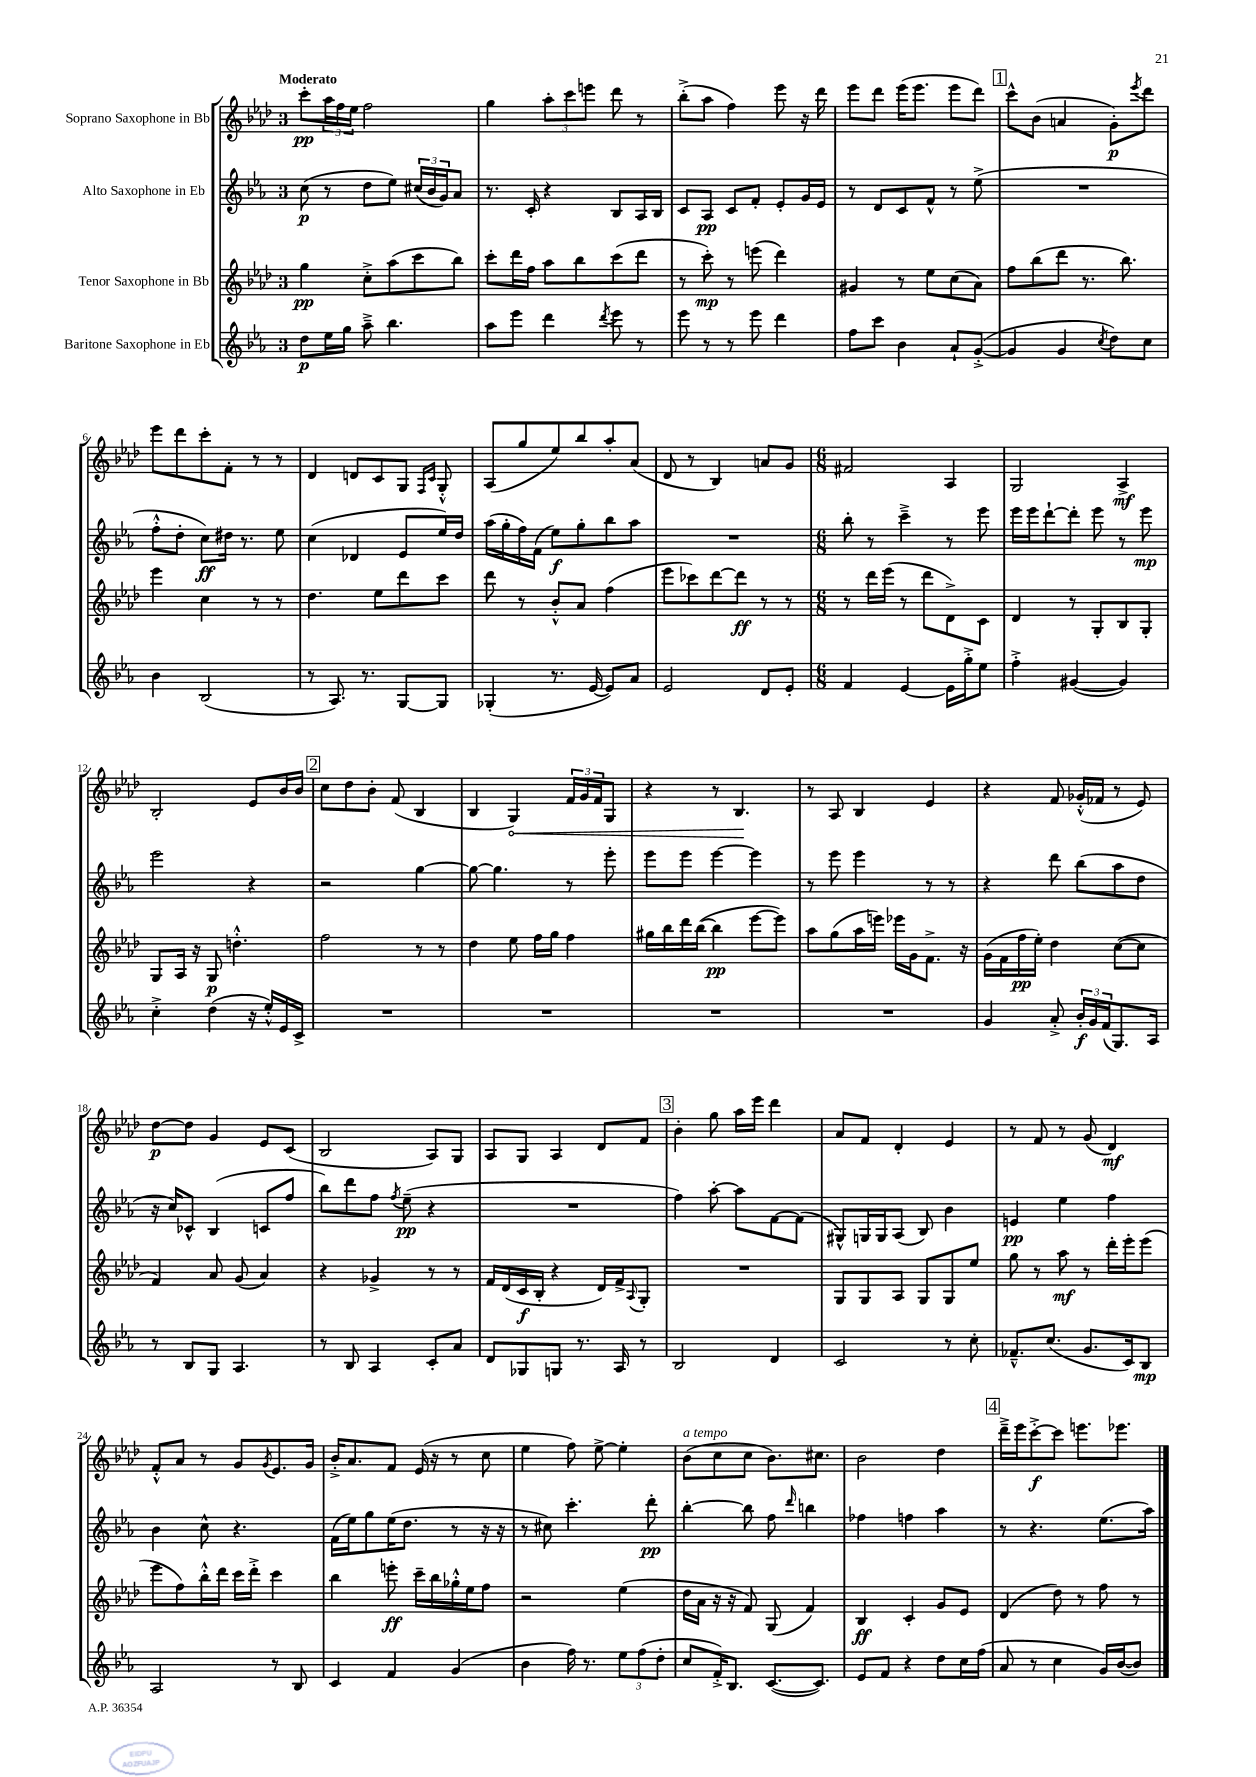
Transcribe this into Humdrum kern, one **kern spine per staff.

**kern	**kern	**kern	**kern
*staff4	*staff3	*staff2	*staff1
*clefG2	*clefG2	*clefG2	*clefG2
*k[b-e-a-]	*k[b-e-a-d-]	*k[b-e-a-]	*k[b-e-a-d-]
*M3/4	*M3/4	*M3/4	*M3/4
8dd	4gg	(8cc	8ccc'
16ee-	.	8r	24aa-
.	.	.	24ff
16gg	.	.	.
.	.	.	24ee-
8aa-~^	8cc'^	8dd	2ff
4.bb-	(8aa-	8ee-)	.
.	8ccc	(24cc#	.
.	.	24b-	.
.	.	24g)	.
.	8bb-)	8a-	.
=	=	=	=
8aa-	8ccc'	8.r	4gg
8eee-	16ddd-	.	.
.	16ff	16c'	.
4ddd	8aa-	4r	12aa-'
.	.	.	12ccc
.	8bb-	.	.
.	.	.	12eee
8qddd	.	.	.
8eee-	(8ccc	8B-	8ddd-
8r	8ddd-	16A-	8r
.	.	16B-	.
=	=	=	=
8eee-	8r	8c	(8bb-'^
8r	8ccc')	8A-	8aa-
8r	8r	8c	4ff)
8eee-	(8eee	8f'	.
4ddd	4ddd-)	8e-'	8eee-
.	.	16g	16r
.	.	16e-	16ddd-
=	=	=	=
8ff	4g#	8r	8eee-
8ccc	.	8d	8ddd-
4b-	8r	8c	(16eee-
.	.	.	8.eee-
.	8ee-	8f^^	.
8a-`	(8cc	8r	8eee-
([8g'^	8a-)	(8ee-^	8ddd-)
=	=	=	=
4g]	8ff	2.r	8ccc^^
.	(8bb-	.	(8b-
4g	8ddd-	.	4a
.	8.r	.	.
8qcc	.	.	.
8dd)	.	.	8g')
.	8.bb-)	.	.
.	.	.	8qeee-
8cc	.	.	8ddd-
=	=	=	=
4b-	4eee-	8ff'^^	8eee-
.	.	8dd'	8ddd-
(2B-	4cc	8cc)	8ccc'
.	.	16dd#	8f'
.	.	8.r	.
.	8r	.	8r
.	8r	8ee-	8r
=	=	=	=
8r	4.dd-	(4cc	4d-
8.A-)	.	.	.
.	.	4d-	8d
8.r	.	.	.
.	8ee-	.	8c
[8G	8ddd-	8e-	8G
.	.	.	16qqF
.	.	.	16qqc
8G]	8ccc	16ee-)	8G'^^
.	.	16dd	.
=	=	=	=
(4G-'	8ddd-	(16aa-	(8A-
.	.	16gg'	.
.	8r	16ff)	8gg
.	.	(16f	.
8.r	8b-'^^	8ee-)	8ee-)
.	8a-	8gg'	8bb-
[16e-	.	.	.
8e-])	(4ff	8bb-	8aa-'
8a-	.	8aa-	(8a-
=	=	=	=
2e-	8eee-	2.r	8d-
.	8ccc-)	.	8r
.	[8ddd-	.	4B-)
.	8ddd-]	.	.
8d	8r	.	8a
8e-'	8r	.	8g
=	=	=	=
*M6/8	*M6/8	*M6/8	*M6/8
4f	8r	8bb-'	2f#
.	16ddd-	8r	.
.	(16eee-	.	.
[4e-	8r	4ccc~^	.
.	8ddd-	.	.
16e-]	8d-^)	8r	4A-
16gg'^	.	.	.
8ee-	8c	8eee-	.
=	=	=	=
4ff'^	4d-	16eee-	2G
.	.	16eee-	.
.	.	[8ddd`	.
([4g#	8r	8ddd']	.
.	8G'	8eee-	.
4g#])	8B-	8r	4A-^
.	8G'	8eee-	.
=	=	=	=
4cc'^	8G	2eee-	2B-'
.	16A-	.	.
.	16r	.	.
(4dd	8G	.	.
.	4.dd'^^	.	.
16r	.	4r	8e-
16ee-'^^)	.	.	.
16e-	.	.	16b-
16c^	.	.	16b-
=	=	=	=
2.r	2ff	2r	8cc
.	.	.	8dd-
.	.	.	8b-'
.	.	.	(8f
.	8r	[4gg	4B-
.	8r	.	.
=	=	=	=
2.r	4dd-	8gg_	4B-
.	.	4.gg]	.
.	8ee-	.	4G)
.	16ff	.	.
.	16gg	.	.
.	4ff	8r	24f
.	.	.	24g
.	.	.	24f
.	.	8eee-'	8G
=	=	=	=
2.r	16gg#	8eee-	4r
.	16bb-	.	.
.	16ddd-	8eee-	.
.	([16bb-	.	.
.	4bb-]	[4eee-	8r
.	.	.	4.B-
.	[8eee-	4eee-]	.
.	8eee-])	.	.
=	=	=	=
2.r	8aa-	8r	8r
.	(8gg	8eee-	8A-
.	16aa-	4eee-	4B-
.	16eee)	.	.
.	16eee-	.	.
.	16g	.	.
.	8.f^	8r	4e-
.	.	8r	.
.	16r	.	.
=	=	=	=
4g	(16g	4r	4r
.	16f	.	.
.	16ff	.	.
.	16ee-')	.	.
8a-'^	4dd-	8ddd	8f
24b-'	.	(8bb-	(16g-'^^
24g	.	.	.
.	.	.	16f-
(24f	.	.	.
8.G)	([8cc	8aa-	8r
.	8cc]	8dd	8e-)
16A-	.	.	.
=	=	=	=
8r	4f)	16r	[8dd-
.	.	16cc)	.
8B-	.	8c-^^	8dd-]
8G	8a-	(4B-	4g
4.A-	(8g	.	.
.	4a-)	8c	8e-
.	.	8ff	(8c
=	=	=	=
8r	4r	8bb-)	2B-
8B-	.	8ddd	.
4A-	4g-^	8ff	.
.	.	8qff	.
.	.	(8ee-~	.
8c'	8r	4r	8A-)
8a-	8r	.	8G
=	=	=	=
8d	16f	2.r	8A-
.	(16d-	.	.
8G-	16c	.	8G
.	16B-'	.	.
8G	4r	.	4A-
8.r	.	.	.
.	16d-)	.	8d-
16A-	16f^	.	.
.	8qqA-	.	.
8r	8G'	.	8f
=	=	=	=
2B-	2.r	4ff)	4b-'
.	.	[8aa-'	8gg
.	.	8aa-]	16aa-
.	.	.	16eee-
4d	.	[8f	4ddd-
.	.	(8f]	.
=	=	=	=
2c	8G	8G#^^)	8a-
.	8G	16G	8f
.	.	16G	.
.	8A-	(8A-	4d-'
.	8G	8B-)	.
8r	8G	4b-	4e-
8cc'	8ee-	.	.
=	=	=	=
8.f-~^^	8gg	4e	8r
.	8r	.	8f
(8.cc	.	.	.
.	8aa-	4ee-	8r
8.g	8r	.	(8g
.	16ddd-'	4ff	4d-)
16c)	16eee-'	.	.
8B-	(8eee-	.	.
=	=	=	=
2A-	8eee-	4b-	8f'^^
.	8ff)	.	8a-
.	16bb-'^^	8cc^^	8r
.	16ddd-	.	.
.	16ccc	4.r	8g
.	16ddd-'^	.	.
.	.	.	8qg
8r	4ccc	.	8.e-
8B-	.	.	.
.	.	.	16g
=	=	=	=
4c	4bb-	(16f	16b-'^
.	.	16ee-)	8.a-
.	.	8gg	.
4f	8eee'	(16ee-	8f
.	.	8.dd	.
.	16ccc~	.	(16e-
.	16bb-	.	16r
(4g	16gg-'^^	8r	8r
.	16ee-	.	.
.	8ff	16r	8cc
.	.	16r	.
=	=	=	=
4b-	2r	8r	4ee-
.	.	8cc#)	.
16ff)	.	4.ccc'	8ff)
8.r	.	.	.
.	.	.	[8ee-^
12ee-	(4ee-	.	4ee-']
(12ff	.	.	.
.	.	8ddd'	.
12dd'	.	.	.
=	=	=	=
8cc	16dd-	[4bb-'	(8b-
.	16a-	.	.
16f'^)	16r	.	8cc
8.B-	16r	.	.
.	8f)	8bb-]	8cc
([8.c	(8G	8ff	8.b-)
.	.	16qqddd	.
.	4f)	4bb	.
8.c])	.	.	8.cc#
=	=	=	=
8e-	4B-	4ff-	2b-
8f	.	.	.
4r	4c'	4ff	.
8dd	8g	4aa-	4dd-
16cc	8e-	.	.
(16ff	.	.	.
=	=	=	=
8a-	(4d-	8r	16ddd-~^
.	.	.	16eee-
8r	.	4.r	[8ccc'^
4cc	8dd-)	.	8ccc]
.	8r	.	8.eee
16g)	8ff	(8.ee-	.
([16b-	.	.	8.eee-
8b-])	8r	.	.
.	.	16aa-)	.
==	==	==	==
*-	*-	*-	*-
